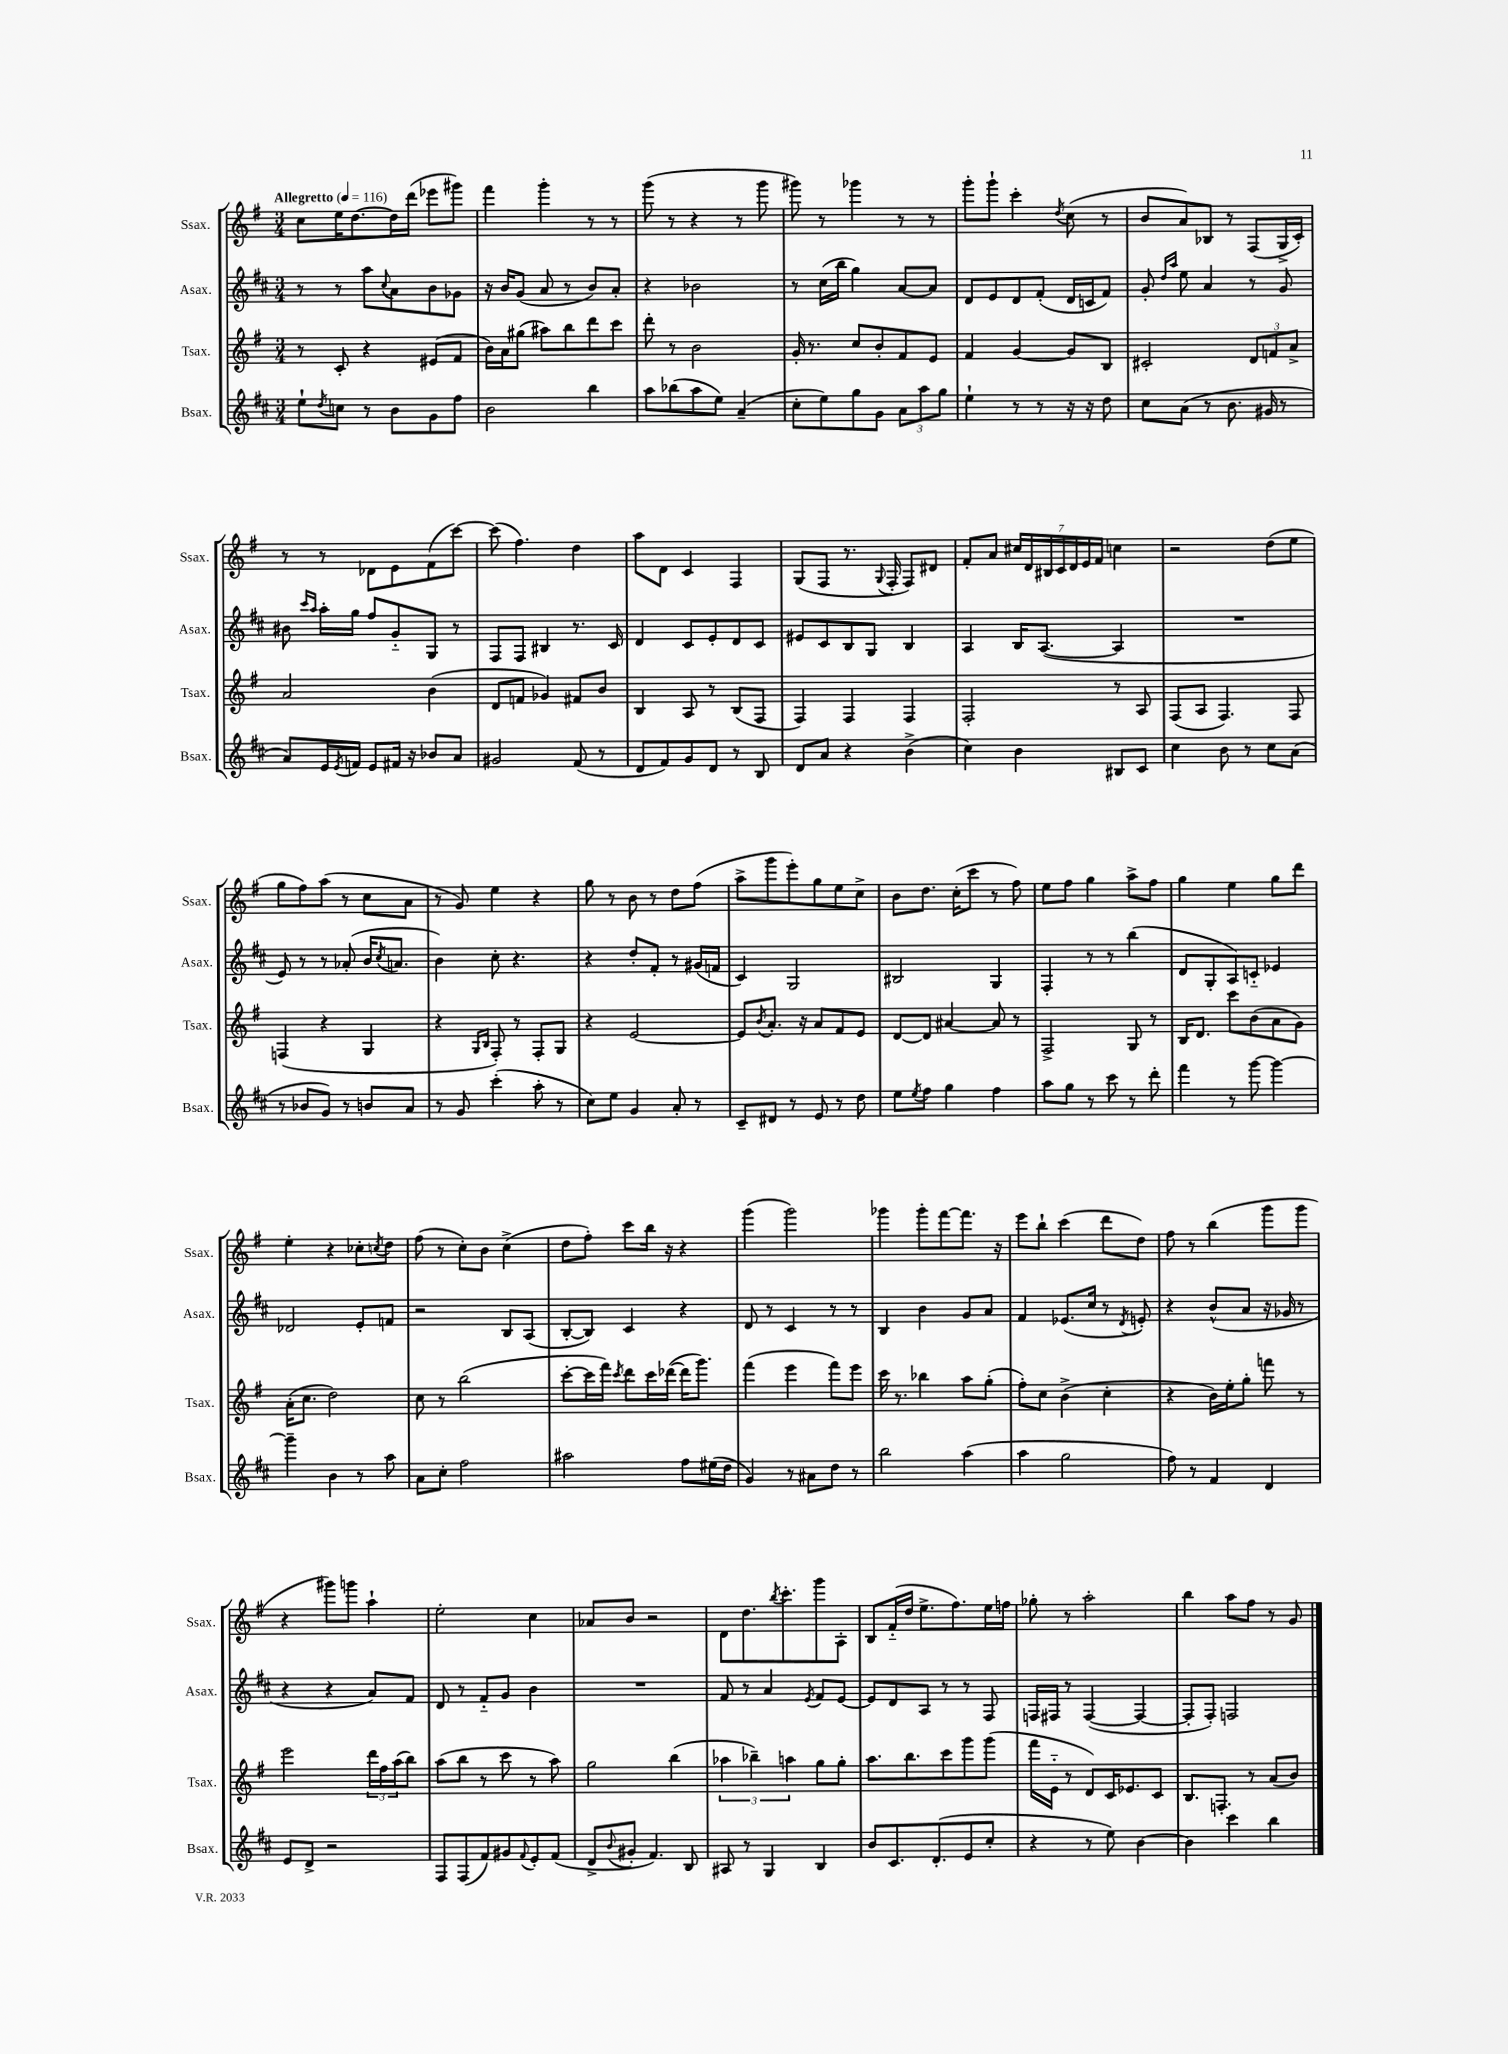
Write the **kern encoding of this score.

**kern	**kern	**kern	**kern
*staff4	*staff3	*staff2	*staff1
*clefG2	*clefG2	*clefG2	*clefG2
*k[f#c#]	*k[f#]	*k[f#c#]	*k[f#]
*M3/4	*M3/4	*M3/4	*M3/4
*MM116	*MM116	*MM116	*MM116
8ee`	8r	8r	8cc
8qdd	.	.	.
8cc	8c'	8r	16ee
.	.	.	[8.dd
8r	4r	8aa	.
.	.	8qqcc#	.
8b	.	8a	16dd]
.	.	.	(16ddd
8g	(8e#	8b	8eee-
8ff#	8f#	8g-	8ggg#)
=	=	=	=
2b	16b)	16r	4fff#
.	16a	16b	.
.	(8gg#	(8g	.
.	8aa#)	8a	4ggg'
.	8bb	8r	.
4bb	8ddd	8b)	8r
.	8ccc	8a'	8r
=	=	=	=
8aa	8ddd'	4r	(8ggg
(8bb-	8r	.	8r
8aa	2b	2b-	4r
8ee)	.	.	.
(4a~	.	.	8r
.	.	.	8ggg
=	=	=	=
8cc#'	16g'	8r	8ggg#)
.	8.r	.	.
8ee)	.	(16cc#	8r
.	.	16bb	.
8gg	8cc	4gg)	4ggg-
8g	8b'	.	.
12a	8f#	[8a	8r
12aa	.	.	.
.	8e	8a]	8r
12gg	.	.	.
=	=	=	=
4ee`	4f#	8d	8ggg'
.	.	8e	8ggg`
8r	[4g	8d	4ccc'
8r	.	(8f#'	.
.	.	.	8qdd
16r	8g]	16d	(8cc
16r	.	16c	.
8dd	8B	8f#)	8r
=	=	=	=
8cc#	2c#'	8g'	8b
.	.	16qqdd	.
.	.	16qqaa	.
(8a	.	8ee	8a)
8r	.	4a	8B-
8.b	.	.	8r
.	12d	8r	(8F#
16g#	.	.	.
.	12f	.	.
8r	.	8g	16G^
.	12a^	.	.
.	.	.	16c')
=	=	=	=
8a)	2a	8b#	8r
.	.	16qqccc#	.
.	.	16qqaa	.
16e	.	16aa'	8r
8qe	.	.	.
16f	.	16gg	.
8e	.	8ff#	8d-
16f#	.	8g'~	8e
16r	.	.	.
8b-	(4b	8G	(8f#
8a	.	8r	[8ccc)
=	=	=	=
2g#	8d	8F#	(8ccc]
.	8f	8F#	4.ff#)
.	4g-)	4B#	.
(8f#	8f#	8.r	4dd
8r	8b	.	.
.	.	16c#	.
=	=	=	=
8d	4B	4d	8aa
8f#)	.	.	8d
8g	8A	8c#	4c
8d	8r	8e'	.
8r	(8B	8d	4F#
8B	8F#	8c#	.
=	=	=	=
8d	4F#)	8e#	(8G
8a	.	8c#	8F#
4r	4F#	8B	8.r
.	.	8G	.
.	.	.	8qqG
.	.	.	16F#'
(4b^	4F#	4B	8F#)
.	.	.	8d#
=	=	=	=
4cc#)	2F#'	4A	8f#'
.	.	.	8a
4b	.	16B	28cc#
.	.	.	28d
.	.	([8.A	.
.	.	.	28B#
.	.	.	28c
.	.	.	28d
.	.	.	28e
.	.	.	28f#
8B#	8r	4A]	4cc
8c#	8A	.	.
=	=	=	=
4cc#	(8F#	2.r	2r
.	8A	.	.
8b	4.F#)	.	.
8r	.	.	.
8cc#	.	.	(8dd
(8a	8F#	.	8ee
=	=	=	=
8r	(4F	8e)	8gg
8b-	.	8r	8ff#)
8g)	4r	8r	(8aa
8r	.	(8a-'	8r
8b	4G	16b	8cc
.	.	8qcc#	.
.	.	8.a	.
8a	.	.	8a
=	=	=	=
8r	4r	4b)	8r
8g	.	.	8g)
.	16qqG	.	.
.	16qqB	.	.
(4ccc#'	8F#')	8cc#'	4ee
.	8r	4.r	.
8aa'	8F#'	.	4r
8r	8G	.	.
=	=	=	=
8cc#)	4r	4r	8gg
8ee	.	.	8r
4g	[2e	8dd'	8b
.	.	8f#'	8r
8a'	.	8r	8dd
8r	.	(16g#	(8ff#
.	.	16f	.
=	=	=	=
8c#~	8e]	4c#)	8aa^
.	8qb	.	.
8d#	8.a'	.	8ggg
8r	.	2G	8eee')
.	16r	.	.
8e	8a	.	8gg
8r	8f#	.	8ee
8dd	8e	.	8cc^
=	=	=	=
8ee	[8d	2B#	8b
8qee	.	.	.
8ff#	8d]	.	8.dd
4gg	[4a#	.	.
.	.	.	(16cc'
.	.	.	8ccc
4ff#	8a#]	4G	8r
.	8r	.	8ff#)
=	=	=	=
8aa	2F#^	4F#'	8ee
8gg	.	.	8ff#
8r	.	8r	4gg
8ccc#	.	8r	.
8r	8G	(4bb	8aa^
8ddd'	8r	.	8ff#
=	=	=	=
4fff#	16B	8d	4gg
.	8.d	.	.
.	.	8G'	.
8r	8ccc	8A)	4ee
[8ggg	(8b	8c'~	.
4ggg_	8a	4e-	8gg
.	8g)	.	8ddd
=	=	=	=
4ggg~]	(16a'	2d-	4ee'
.	8.cc	.	.
4b	2dd)	.	4r
8r	.	8e'	8cc-'
.	.	.	8qcc
8aa	.	8f	8dd
=	=	=	=
8a	8cc	2r	(8ff#
8cc#'	8r	.	8r
2ff#	(2bb	.	8cc')
.	.	.	8b
.	.	8B	(4cc^
.	.	(8A	.
=	=	=	=
2aa#	[8ccc'	[8B'	8dd
.	16ccc]	8B])	8ff#')
.	16fff#)	.	.
.	8qccc	.	.
.	8ddd	4c#	8ccc
.	16ccc	.	16bb
.	([16ddd-	.	16r
8ff#	16ddd-]	4r	4r
.	8.ggg)	.	.
(16ee#	.	.	.
16dd	.	.	.
=	=	=	=
4g)	(4fff#	8d	(4ggg
.	.	8r	.
8r	4eee	4c#	2ggg)
8a#	.	.	.
8dd	8fff#)	8r	.
8r	8eee	8r	.
=	=	=	=
2bb	16ccc	4B	4ggg-
.	8.r	.	.
.	4bb-	4b	8ggg-'
.	.	.	[8fff#
(4aa	8aa	8g	8.fff#]
.	(8gg'	8a	.
.	.	.	16r
=	=	=	=
4aa	8ff#')	4f#	8eee
.	8cc	.	8bb`
2gg	(4b^	(8.e-	(4ccc
.	.	16cc#	.
.	4cc'	8r	8ddd
.	.	8qd	.
.	.	8e')	8dd)
=	=	=	=
8ff#)	4r	4r	8ff#
8r	.	.	8r
4f#	16b)	(8b^^	(4bb
.	16ee'	.	.
.	8gg'	8a	.
4d	8fff	16r	8ggg
.	.	16g-	.
.	8r	8r	8ggg
=	=	=	=
8e	2eee	4r	4r
8d^	.	.	.
2r	.	4r	8ggg#)
.	.	.	8ggg
.	24ddd	8a)	4aa`
.	24ff#	.	.
.	(24aa	.	.
.	8bb)	8f#	.
=	=	=	=
8F#	(8aa	8d	2ee'
(8F#	8bb	8r	.
8f#)	8r	8f#'~	.
8g#	8ccc	8g	.
8qqf#	.	.	.
8e'	8r	4b	4cc
(8f#	8aa)	.	.
=	=	=	=
8d^	2gg	2.r	8a-
8qqb	.	.	.
8g#'	.	.	8b
4.f#)	.	.	2r
.	(4bb	.	.
8B	.	.	.
=	=	=	=
8A#	6aa-	8f#	8d
8r	.	8r	8.dd
.	6bb-~)	.	.
4G	.	4a	.
.	.	.	8qbb
.	.	.	8.ccc'
.	6aa	.	.
.	.	8qe	.
4B	8gg	8f#	8ggg
.	8gg'	[8e	8A'
=	=	=	=
8b	8.aa	8e]	8B
8.c#	.	8d	(16f#'~
.	8.bb	.	16dd
.	.	8A	8.ee^
(8.d'	.	.	.
.	8ccc	8r	.
.	.	.	8.ff#)
8e	8ggg	8r	.
8cc#'	(8ggg	8F#	16ee
.	.	.	16ff
=	=	=	=
4r	16fff#	16F	8gg-'
.	16e'~	16F#	.
.	8r	8r	8r
8r	8d)	([4F#	2aa'
8ee)	16c	.	.
.	8.e-	.	.
[4b	.	4F#_	.
.	8c	.	.
=	=	=	=
4b]	8.B	8F#']	4bb
.	.	8F#')	.
.	8.F'	.	.
4ccc#	.	2F	8aa
.	8r	.	8ff#
4bb	(8a	.	8r
.	8b)	.	8g
==	==	==	==
*-	*-	*-	*-
